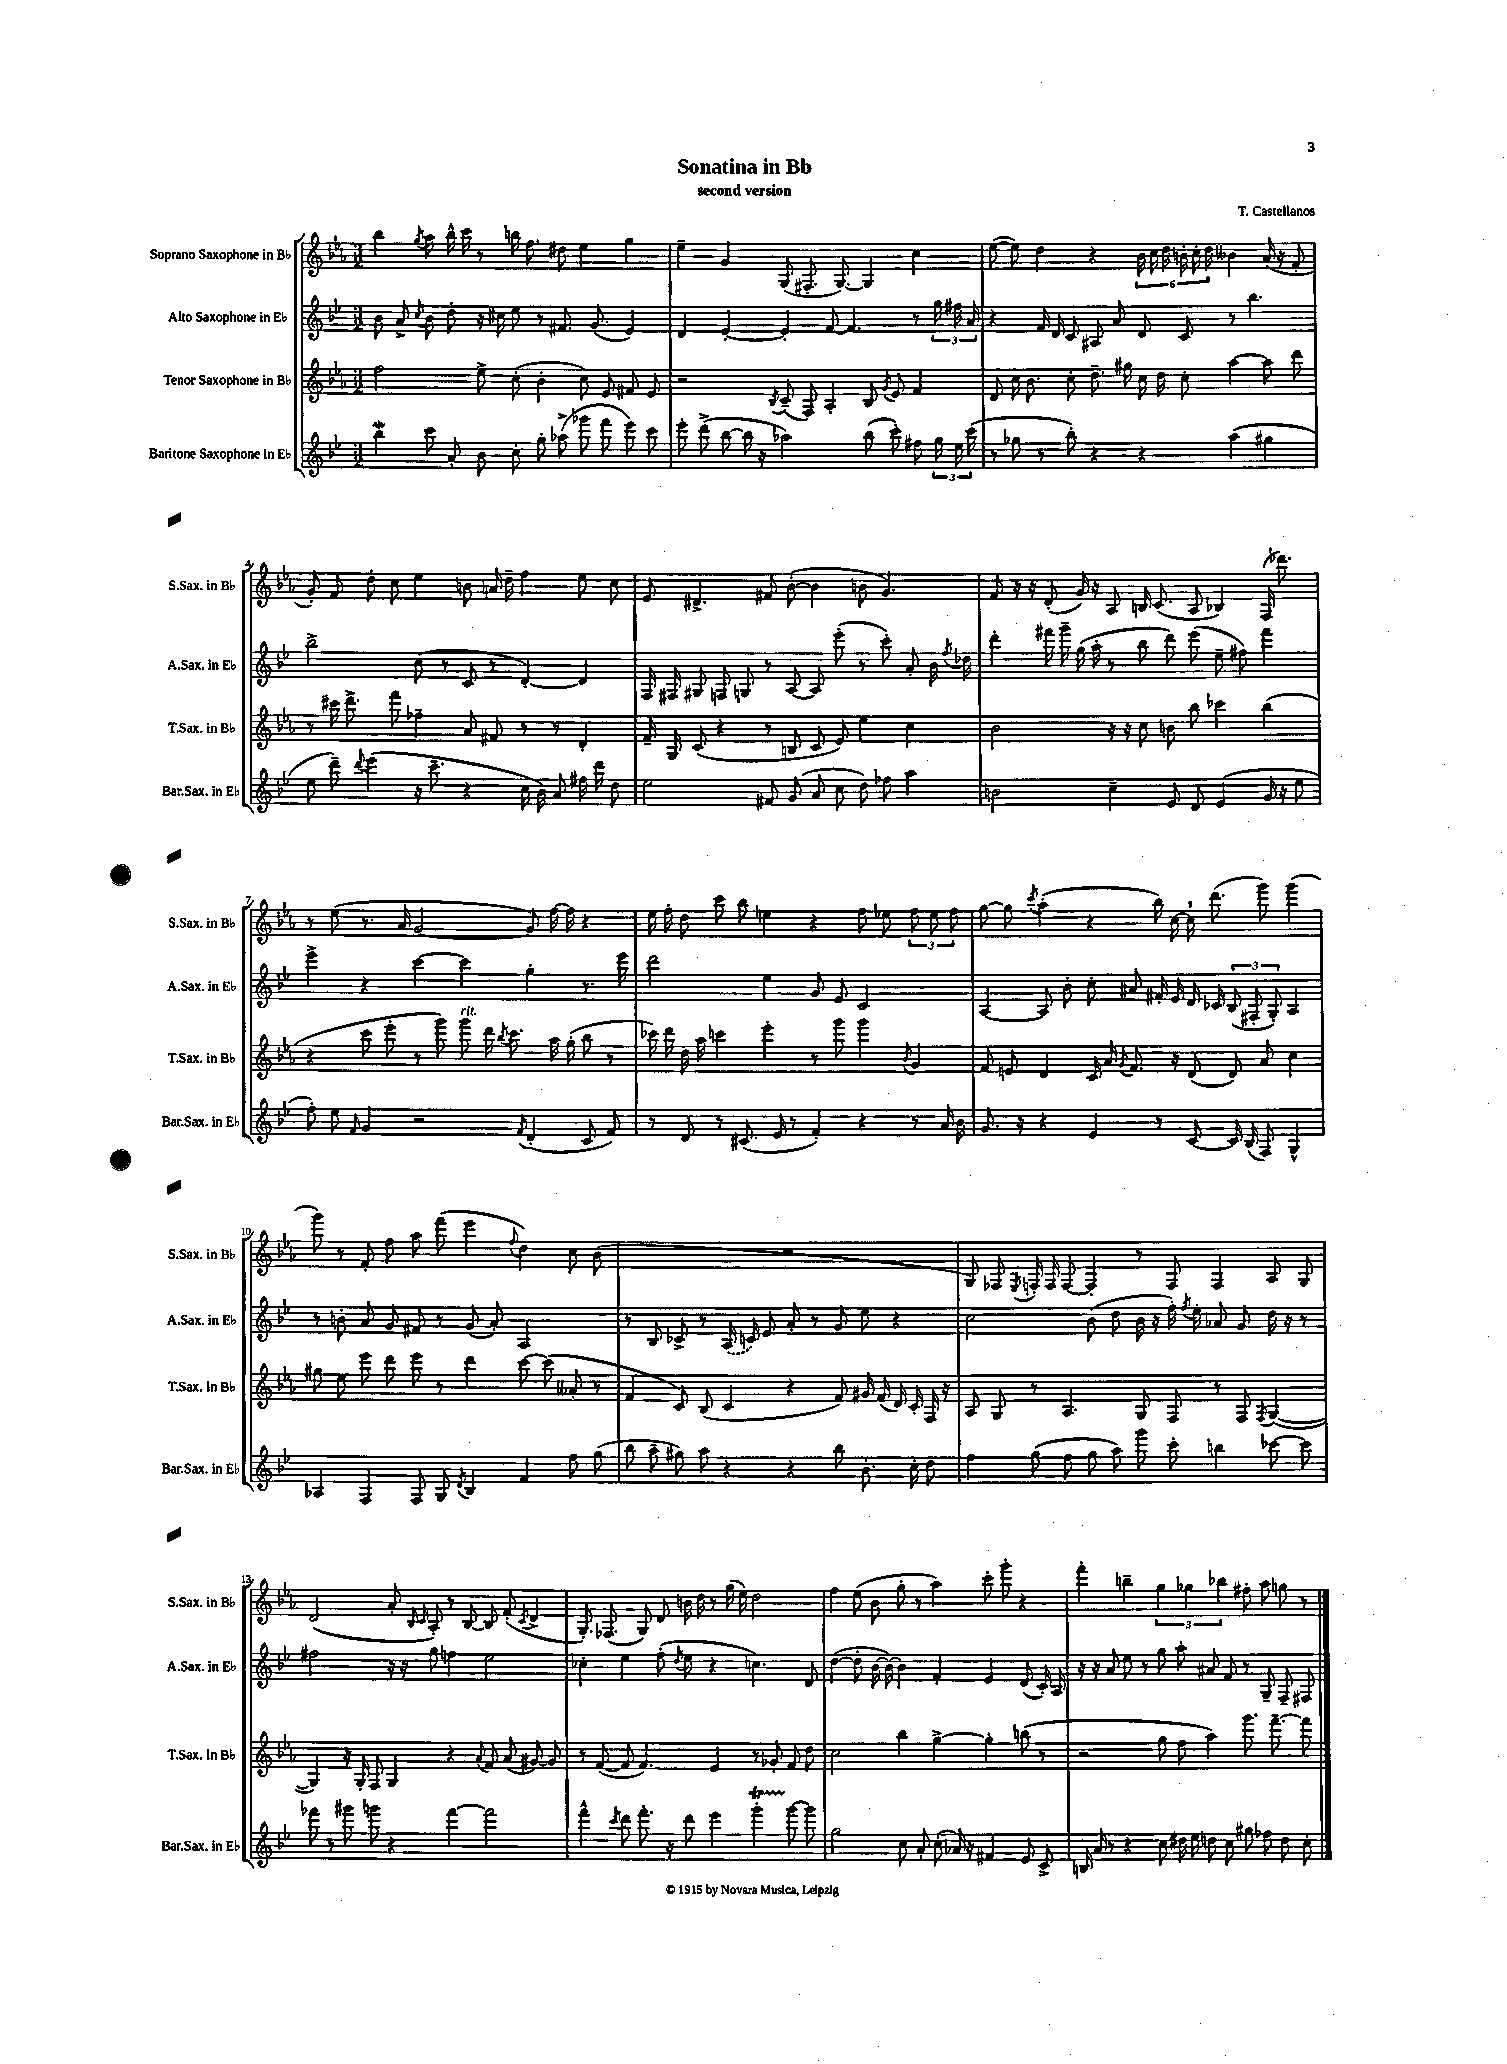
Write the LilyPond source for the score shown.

\header { title = "Sonatina in Bb" composer = "T. Castellanos" subtitle = "second version" }
<<
\new StaffGroup <<
\new Staff = "s0" \with { instrumentName = "Soprano Saxophone in Bb" shortInstrumentName = "S.Sax. in Bb" } {
    \clef treble \key ees \major \numericTimeSignature \time 3/2
    \autoBeamOff bes''4 \acciaccatura { g''8 } aes''8 bes''16-^ c'''16 r8 b''16 f''8. dis''8 ees''4 g''4 |
    ees''4-- g'4 g8( fis8.-. g8.~) g4 c''4 |
    ees''8~( ees''8) d''4 r4 \tuplet 6/4 { bes'16 c''16 d''16 b'16-. c''16-. d''16 } beses'4 aes'16( r16 f'8-. |
    g'8-.) f'8 d''8-. c''8 ees''4 b'8 a'16 d''16-- f''4 ees''8 c''8 |
    ees'8 dis'4.-> fis'8 bes'8~-.( bes'4 b'8 g'4.) |
    f'8 r16 r16 d'8-.( g'16) r16 aes8 b16 c'8.( aes8 bes4) f16( des'''8.) |
    r8 ees''8( r8. aes'16 g'2~ g'8) f''16~ f''16 r4 |
    ees''16 f''16-. d''8 c'''8 bes''8 e''4 r4 f''8 ees''8 \tuplet 3/2 { f''8 ees''8 f''8 } |
    g''8~ g''8 \acciaccatura { c'''8 } aes''4-.( r4 bes''16) c''16~ c''16-! d'''8.( g'''8) g'''4( |
    g'''8) r8 f'8-. f''8 aes''8 f'''8( ees'''4 \appoggiatura { f''8 } d''4) c''8 bes'8( |
    R1. |
    g8) fes8 \acciaccatura { ees8 } f16-. f16 f8~ f4-. r8 f8 f4 aes8 g8 |
    d'2( aes'8-. \grace { bes16 c'16 } aes8-.) r8 bes8~ bes8 f'8-.( \acciaccatura { c'8 } d'4-> |
    g8.-.) fes8.( g8) d'8 b'16 d''16 r8 g''16( ees''16) d''2 |
    f''4 ees''8( bes'8 g''8-. r8 aes''4) c'''8-. g'''8-. r4 |
    f'''4-. b''4-- \tuplet 3/2 { g''4 ges''4 bes''4 } fis''8-. aes''8 g''8 r8 \bar "|." |
}
\new Staff = "s1" \with { instrumentName = "Alto Saxophone in Eb" shortInstrumentName = "A.Sax. in Eb" } {
    \clef treble \key bes \major \numericTimeSignature \time 3/2
    \autoBeamOff bes'8 a'8-> \acciaccatura { c''8 } bes'8 d''8-. r16 cis''16 ees''8 r8 fis'8. g'8.( ees'4) |
    d'4 ees'4~-. ees'4-. f'8~ f'4. r8 \tuplet 3/2 { g''16 fis''16 a'16 } |
    r4 f'16 d'16 c'8 ais8 a'8 d'8 c'8 r8 bes''4. |
    bes''2-> c''8( r8 c'8 r8 d'4~-.) d'4 |
    f16 fis16 gis8 f8 g8 r8 a8~ a8 ees'''8-.( r8 c'''8-.) a'8-. bes'16 \acciaccatura { f''8 } des''16 |
    d'''4-. fis'''16 g'''16-- g''16( a''16-. r8 bes''8 d'''8) ees'''8( ees''8-- fis''8) fis'''4 |
    ees'''4-> r4 c'''4~ c'''4 g''4-. r8. ees'''16 |
    d'''2 ees''4 g'8 ees'8 c'2 |
    a4~ a8 bes'8-. c''8-. ais'8 fis'16-. ees'16 d'16 ces'16 \tuplet 3/2 { bes8( fis8-. g8-.) } a4 |
    r8 b'8-. a'8 g'8 fis'8 r8 g'8( a'8-.) a2 |
    r8 bes8 ces'8-> r8 \once \slurDashed a16( c'16) ees'8 a'8-. r8 g'8 ees''8 r4 |
    c''2 bes'8( d''8 bes'16 r16 f''16-.) \acciaccatura { f''8 } ees''16-. aes'8 g'8 d''16 r16 r8 |
    fis''2 r16 r16 g''8 f''4 ees''2 |
    ces''4-. ees''4 f''8-.( \acciaccatura { d''8 } ees''8 r4 c''4.) d'8 |
    d''4~( d''8-. bes'16~ bes'16~) bes'4 f'4-. ees'4 d'8( c'16-.) a16 |
    r16 r16 a'8 ees''8 r8 g''8 a''8-. ais'8 f'8 r8 g8-- f8-- fis8 \bar "|." |
}
\new Staff = "s2" \with { instrumentName = "Tenor Saxophone in Bb" shortInstrumentName = "T.Sax. in Bb" } {
    \clef treble \key ees \major \numericTimeSignature \time 3/2
    \autoBeamOff f''2 ees''8-> c''8-.( bes'4-. c''8) ees'8 fis'8 ees'8 |
    r2 \acciaccatura { bes8 } c'8--( f8) aes4-. bes8 \acciaccatura { g'8 } ees'8 f'4 |
    d'8 c''16 bes'8. c''8-. d''8.-- gis''16 c''16 d''16 c''8-. aes''4~ aes''8 d'''8 |
    r8 cis'''16 d'''8.-> f'''8 fes''4-- aes'8 fis'8 r8 r8 d'4-. |
    f'16-- g16 c'8( r4 r8 b8 c'8 ees'8) ees''4 c''4 |
    bes'2 r16 r16 c''8 b'8 bes''8 ces'''4 bes''4( |
    r4 c'''8 ees'''8-. r8 g'''8) g'''8^\markup { \italic "rit." } d'''16 \acciaccatura { bes''8 } c'''8. aes''16 g''16-.( bes''8 r8 |
    ces'''16) d'''16 d''16 aes''16 c'''4 ees'''4-. r8 g'''8 g'''4 \acciaccatura { bes'8 } g'4 |
    f'8 e'8 d'4 c'16 aes'16 \acciaccatura { g'8 } f'8. r16 d'8( d'8) aes'8 c''4 |
    gis''8 ees''8 ees'''8 d'''8 ees'''8 r8 d'''4 c'''8~ c'''8( aeses'8-. r8 |
    f'4 c'8) bes8( c'4 r4 f'8) gis'16 f'16( d'16) c'16-. f16 r16 |
    aes8 g8 r8 aes4. g8 f8 r8 f8 \acciaccatura { f8 } g4~( |
    g4) r16 g16-. f8 g4 r4 \appoggiatura { aes'8 } f'8 aes'8( gis'8~) gis'8 |
    r8 f'8~( f'8 f'4.) ees'4 r8 ges'8-. f'8 d''8 |
    c''2 bes''4 g''4~-> g''4-. b''8( r8 |
    r2 g''8 f''8 aes''4) g'''8. f'''8.~-- f'''8 \bar "|." |
}
\new Staff = "s3" \with { instrumentName = "Baritone Saxophone in Eb" shortInstrumentName = "Bar.Sax. in Eb" } {
    \clef treble \key bes \major \numericTimeSignature \time 3/2
    \autoBeamOff bes''4\mordent c'''8 a'8-. bes'8 c''8-. g''8-. aes''8->( ges'''8 f'''8 ees'''8) c'''8 |
    ees'''8-. d'''8->( bes''8~ bes''16 r16 aes''2) bes''8( c'''8-.) fis''8 \tuplet 3/2 { g''16 ees''16 c'''16( } |
    r8 ges''8 r8 bes''8-.) r4 r4 a''4( gis''4 |
    ees''8 d'''8--) \appoggiatura { d'''8 } ees'''4( r16 c'''8.-- r4 c''16 bes'16) a'8 fis''16 d'''16 d''8 |
    ees''2 fis'8 g'8( a'8 c''8 d''8) fes''8 a''4 |
    b'2 c''4-- ees'8 d'8 ees'4( g'16 r16 ees''8 |
    f''8-.) ees''8 \grace { f'16 } g'4 r2 \acciaccatura { f'8 } d'4-.( c'8 f'8) |
    r8 d'8 r8 cis'8.( ees'16 r8 f'4-.) r4 r8 a'16 bes'16 |
    g'8. r16 r4 ees'4 r8 c'8~ c'16 bes16( f8) g4-^ |
    aes4 f4 f8 g8 \acciaccatura { d'8 } bes4 f'4 f''8 g''8( |
    bes''8 a''8-- gis''8) a''8 r4 r4 bes''8 bes'8.-. c''16-. d''8 |
    f''4 g''8( f''8 g''8 a''8) g'''8 c'''8-. b''4 ces'''8~ ces'''8 |
    fes'''8 r8 gis'''8 g'''8 r4 fes'''4~ fes'''2 |
    f'''4-^ \acciaccatura { c'''8 } d'''8 f'''8.-. r16 d'''8 ees'''4 g'''4-.\startTrillSpan g'''8~\stopTrillSpan g'''8 |
    g''2 c''8 a'8-. c''8-.( aes'16) r16 fis'4 ees'8 c'8-> |
    b16 a'16 r8 r4 c''8 dis''16 ees''16 d''8 c''8 gis''8 fes''8 d''8 c''8-. \bar "|." |
}
>>
>>
